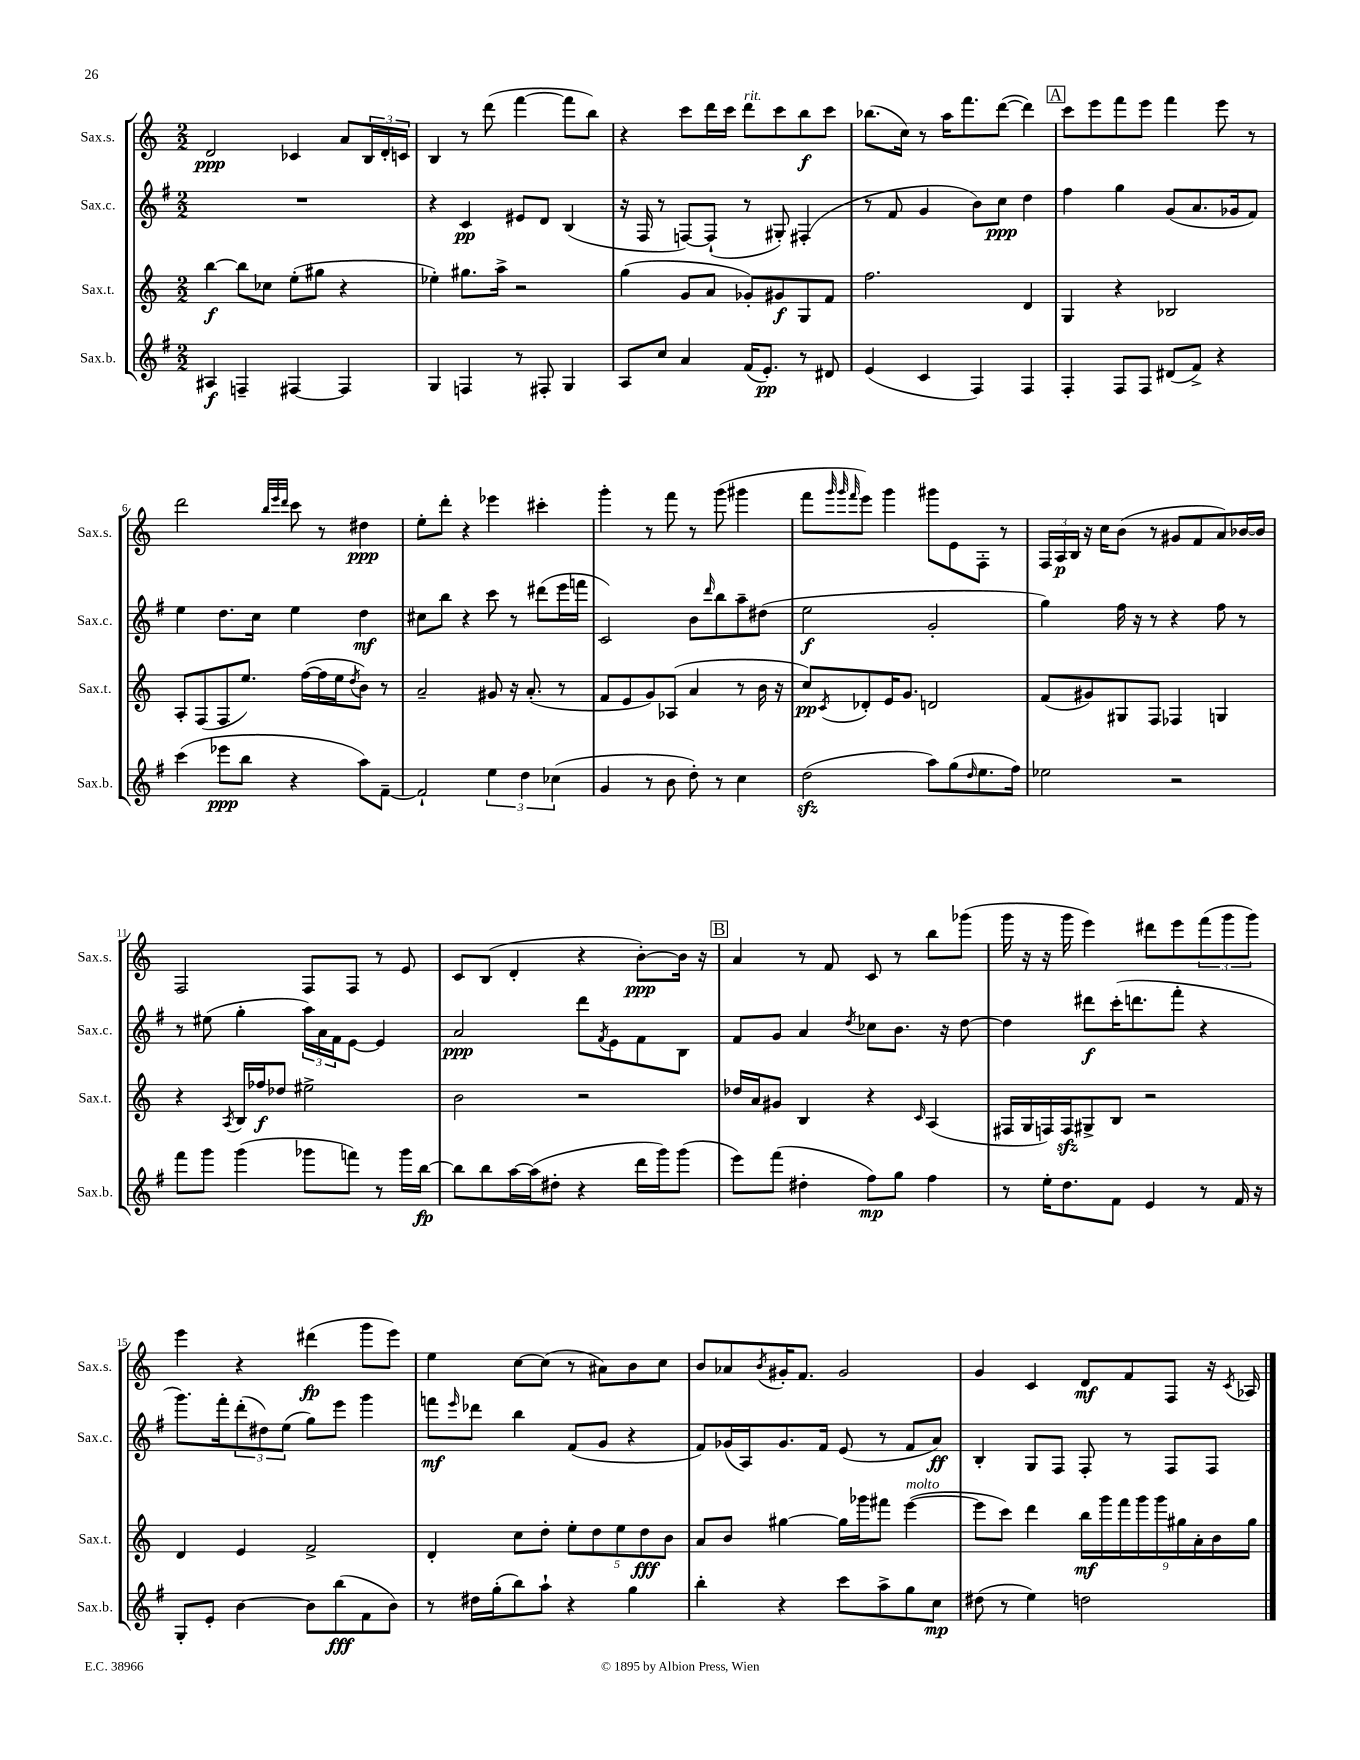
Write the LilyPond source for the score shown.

<<
\new StaffGroup <<
\new Staff = "s0" \with { instrumentName = "Sax.s." shortInstrumentName = "Sax.s." } {
    \clef treble \key c \major \numericTimeSignature \time 2/2
    d'2\ppp ces'4 a'8 \tuplet 3/2 { b16 d'16-. c'16 } |
    b4 r8 d'''8( f'''4~ f'''8 b''8) |
    r4 c'''8 d'''16 c'''16 d'''8^\markup { \italic "rit." } c'''8 b''8\f c'''8 |
    bes''8.( c''16) r8 a''16 f'''8. d'''8~( d'''4) |
    \mark \markup { \box "A" } c'''8 e'''8 f'''8 e'''8 f'''4 e'''8 r8 |
    d'''2 \grace { b''32 e'''32 d'''32 } c'''8 r8 dis''4\ppp |
    e''8-. d'''8-. r4 ees'''4 cis'''4-. |
    g'''4-. r8 f'''8 r8 g'''8( gis'''4 |
    f'''8 \grace { g'''32 g'''32 f'''32 } e'''8) g'''4 gis'''8 e'8 f8-. r8 |
    \tuplet 3/2 { f16 a16\p b16 } r16 c''16 b'8( r8 gis'8 f'8 a'8) bes'16~ bes'16 |
    f2 f8 f8 r8 e'8 |
    c'8 b8( d'4-. r4 b'8~-.\ppp) b'16 r16 |
    \mark \markup { \box "B" } a'4 r8 f'8 c'8 r8 b''8 ges'''8( |
    g'''16 r16 r16 g'''16 e'''4) dis'''8 e'''8 \tuplet 3/2 { f'''8( g'''8 g'''8) } |
    e'''4 r4 dis'''4\fp( g'''8 e'''8) |
    e''4 c''8~ c''8( r8 ais'8) b'8 c''8 |
    b'8 aes'8 \acciaccatura { b'8 } gis'16-. f'8. gis'2 |
    g'4 c'4 d'8\mf f'8 f8 r16 \acciaccatura { c'8 } aes16 \bar "|." |
}
\new Staff = "s1" \with { instrumentName = "Sax.c." shortInstrumentName = "Sax.c." } {
    \clef treble \key g \major \numericTimeSignature \time 2/2
    R1 |
    r4 c'4\pp eis'8 d'8 b4( |
    r16 fis16 r8 f8~) f8-!( r8 gis8-.) fis4-.( |
    r8 fis'8 g'4 b'8) c''8\ppp d''4 |
    \mark \markup { \box "A" } fis''4 g''4 g'8( a'8. ges'16 fis'8) |
    e''4 d''8. c''16 e''4 d''4\mf |
    cis''8 b''8 r4 c'''8 r8 dis'''8( e'''16 f'''16 |
    c'2) b'8 \grace { d'''16 } b''8 a''8-- dis''8( |
    e''2\f g'2-. |
    g''4) fis''16 r16 r8 r4 fis''8 r8 |
    r8 eis''8( g''4-. \tuplet 3/2 { a''16) a'16 fis'16 } e'8~ e'4 |
    a'2\ppp d'''8 \acciaccatura { fis'8 } e'8 fis'8 b8 |
    \mark \markup { \box "B" } fis'8 g'8 a'4 \acciaccatura { d''8 } ces''8 b'8. r16 d''8~ |
    d''4 dis'''8\f c'''16-.( d'''8. fis'''8-. r4 |
    g'''8.) fis'''16-. \tuplet 3/2 { d'''8-.( dis''8) e''8( } g''8) e'''8 g'''4 |
    f'''8\mf \grace { e'''16 } des'''8 b''4 fis'8( g'8 r4 |
    fis'8) ges'16( a16) ges'8. fis'16 e'8( r8 fis'8 a'8\ff) |
    b4-. g8 fis8 fis8-. r8 fis8 fis8 \bar "|." |
}
\new Staff = "s2" \with { instrumentName = "Sax.t." shortInstrumentName = "Sax.t." } {
    \clef treble \key c \major \numericTimeSignature \time 2/2
    b''4~\f b''8 ces''8 e''8-.( gis''8 r4 |
    ees''4-.) gis''8. a''16-> r2 |
    g''4( g'8 a'8 ges'8-.) gis'8\f g8 f'8 |
    f''2. d'4 |
    \mark \markup { \box "A" } g4 r4 bes2 |
    a8-. f8( f8 e''8.) f''16~( f''16 e''16 \acciaccatura { d''8 } b'8) r8 |
    a'2-- gis'8 r16 a'8.-.( r8 |
    f'8 e'8 g'8) aes8( a'4 r8 b'16 r16 |
    c''8\pp) \acciaccatura { c'8 } des'8-. e'16 g'8. d'2 |
    f'8( gis'8) gis8 f8 fes4 g4 |
    r4 \acciaccatura { a8 } b16 fes''16\f des''8 eis''2-> |
    b'2 r2 |
    \mark \markup { \box "B" } des''16 a'16 gis'8 b4 r4 \grace { c'16 } a4( |
    fis16 g16 f16) f16\sfz gis8-> b8 r2 |
    d'4 e'4 f'2-> |
    d'4-. c''8 d''8-. \tuplet 5/4 { e''8-. d''8 e''8 d''8\fff b'8 } |
    a'8 b'8 gis''4~ gis''16 ges'''16 fis'''8 e'''4~^\markup { \italic "molto" }( |
    e'''8 c'''8) d'''4 \tuplet 9/8 { b''16\mf g'''16 f'''16 g'''16 g'''16 gis''16 a'16-. b'16 gis''16 } \bar "|." |
}
\new Staff = "s3" \with { instrumentName = "Sax.b." shortInstrumentName = "Sax.b." } {
    \clef treble \key g \major \numericTimeSignature \time 2/2
    ais4\f f4-- fis4~ fis4 |
    g4 f4 r8 fis8-. g4 |
    a8 c''8 a'4 fis'16( e'8.-.\pp) r8 dis'8 |
    e'4( c'4 fis4) fis4 |
    \mark \markup { \box "A" } fis4-. fis8 fis8 dis'8( fis'8->) r4 |
    c'''4( ees'''8\ppp b''8 r4 a''8) fis'8~-- |
    fis'2-! \tuplet 3/2 { e''4 d''4 ces''4( } |
    g'4 r8 b'8 d''8-.) r8 c''4 |
    d''2\sfz( a''8) g''8( \grace { d''16 } e''8. fis''16) |
    ees''2 r2 |
    fis'''8 g'''8 g'''4( ges'''8 f'''8) r8 ges'''16 b''16~\fp |
    b''8 b''8 a''16~ a''16( dis''8-. r4 d'''16 g'''16) g'''8( |
    \mark \markup { \box "B" } e'''8) fis'''8( dis''4-. fis''8\mp) g''8 fis''4 |
    r8 e''16-. d''8. fis'8 e'4 r8 fis'16 r16 |
    g8-. e'8-. b'4~ b'8 b''8\fff( fis'8 b'8) |
    r8 dis''16 g''16-.( b''8) a''8-! r4 g''4 |
    b''4-. r4 c'''8 a''8-> g''8 c''8\mp |
    dis''8( r8 e''4) d''2 \bar "|." |
}
>>
>>
